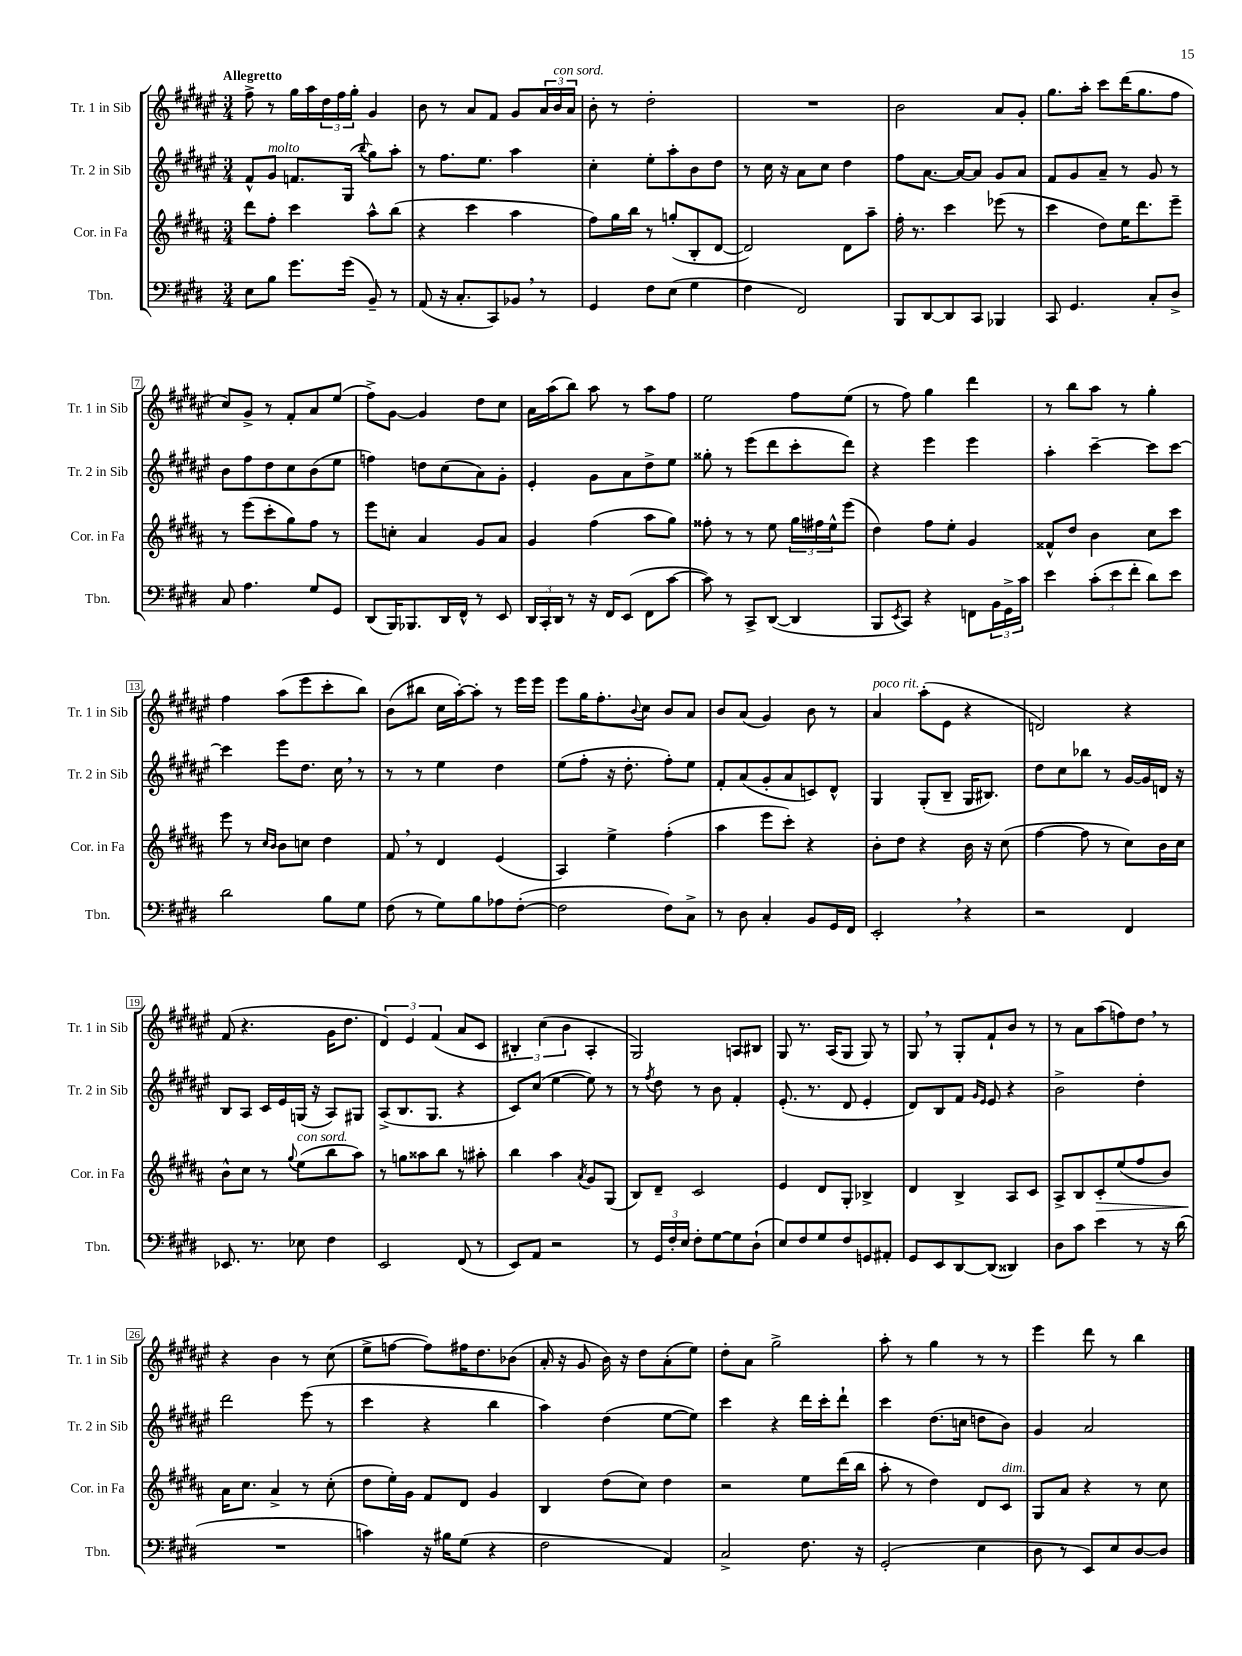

**kern	**kern	**kern	**kern
*staff4	*staff3	*staff2	*staff1
*clefF4	*clefG2	*clefG2	*clefG2
*k[f#c#g#d#]	*k[f#c#g#d#a#]	*k[f#c#g#d#a#e#]	*k[f#c#g#d#a#e#]
*M3/4	*M3/4	*M3/4	*M3/4
8E	8ddd#	8f#^^	8ff#^
8B	8ff#'	8g#	8r
8.g#	4ccc#	8.f	16gg#
.	.	.	16aa#
.	.	.	24dd#
.	.	.	24ff#
(16g#	.	(16G#	.
.	.	.	24gg#'
.	.	8qqbb	.
8BB~)	8aa#^^	8gg#)	4g#
8r	(8bb	8aa#'	.
=	=	=	=
(8AA	4r	8r	8b
16r	.	8.ff#	8r
8.C#'	.	.	.
.	4ccc#	.	8a#
.	.	8.ee#	.
8CC#)	.	.	8f#
8BB-	4aa#	4aa#	8g#
8r	.	.	24a#
.	.	.	24b
.	.	.	24a#
=	=	=	=
4GG#	8ff#)	4cc#'	8b'
.	16gg#	.	8r
.	16bb	.	.
8F#	8r	8ee#'	2dd#'
(8E	(8gg'	8aa#'	.
4G#	8B'	8b	.
.	[8d#	8dd#	.
=	=	=	=
4F#	2d#])	8r	2.r
.	.	16cc#	.
.	.	16r	.
2FF#)	.	8a#	.
.	.	8cc#	.
.	8d#	4dd#	.
.	8aa#~	.	.
=	=	=	=
8BBB	16ff#'	8ff#	2b
.	8.r	.	.
[8DD#	.	[8.a#	.
8DD#]	4ccc#	.	.
.	.	16a#_	.
8CC#	.	8a#]	.
4BBB-	(8eee-	8g#	8a#
.	8r	8a#	8g#'
=	=	=	=
8CC#	4ccc#	8f#	8.gg#
4.GG#	.	8g#	.
.	.	.	16aa#'
.	8dd#)	8a#~	8ccc#
.	16ee	8r	(16ddd#
.	8.ddd#	.	8.gg#
8C#'	.	8g#	.
8D#^	8eee~	8r	8ff#
=	=	=	=
8C#	8r	8b	8cc#)
4.A	(8eee	8ff#	8g#^
.	8ccc#'	8dd#	8r
.	8gg#)	8cc#	8f#'
8G#	8ff#	(8b	8a#
8GG#	8r	8ee#	(8ee#
=	=	=	=
(8DD#	8eee	4ff)	8ff#^)
16BBB)	8cc'	.	[8g#
8.BBB-	.	.	.
.	4a#	8dd	4g#]
16DD#	.	(8cc#	.
16FF#^^	.	.	.
8r	8g#	8a#)	8dd#
8EE	8a#	8g#'	8cc#
=	=	=	=
24DD#	4g#	4e#'	16a#
24CC#'	.	.	.
.	.	.	(16aa#
24DD#	.	.	.
8r	.	.	8bb)
16r	(4ff#	8g#	8aa#
16FF#	.	.	.
(8EE	.	8a#	8r
8FF#	8aa#	8dd#^	8aa#
[8c#	8gg#)	8ee#	8ff#
=	=	=	=
8c#])	8ff##'	8gg##'	2ee#
8r	8r	8r	.
8CC#^	8r	(8eee#	.
([8DD#	8ee	8ddd#	.
4DD#]	24gg#	8ccc#'	8ff#
.	24ff#	.	.
.	24ee^^	.	.
.	(8eee	8ddd#)	(8ee#
=	=	=	=
8BBB	4dd#)	4r	8r
8qEE	.	.	.
8CC#)	.	.	8ff#)
4r	8ff#	4eee#	4gg#
.	8ee'	.	.
8FF	4g#	4eee#	4ddd#
24BB	.	.	.
24GG#^	.	.	.
24c#	.	.	.
=	=	=	=
4e	8f##^^	4aa#'	8r
.	8dd#	.	8bb
(12c#'	4b	[4ccc#~	8aa#
12e	.	.	.
.	.	.	8r
12f#'	.	.	.
8d#)	8cc#	8ccc#]	4gg#'
8e	8ccc#	[8ccc#	.
=	=	=	=
2d#	8eee	4ccc#]	4ff#
.	8r	.	.
.	16qqcc#	.	.
.	16qqb	.	.
.	8b	8eee#	(8aa#
.	8cc	8.dd#	8eee#
8B	4dd#	.	8ccc#'
.	.	16cc#	.
8G#	.	8r	8bb)
=	=	=	=
(8F#	8f#	8r	(8b
8r	8r	8r	8bb#
8G#)	4d#	4ee#	16cc#
.	.	.	[16aa#')
8B	.	.	8aa#']
8A-	(4e	4dd#	8r
([8F#'	.	.	16eee#
.	.	.	16eee#
=	=	=	=
2F#]	4A#)	(8ee#	8eee#
.	.	8ff#'	16gg#
.	.	.	8.ff#'
.	4ee^	16r	.
.	.	8.dd#'	.
.	.	.	8qqb
.	.	.	8cc#
8F#)	(4ff#'	8ff#')	8b
8C#^	.	8ee#	8a#
=	=	=	=
8r	4aa#	8f#'	8b
8D#	.	(8a#	(8a#
4C#'	8eee	8g#'	4g#)
.	8ccc#')	8a#	.
8BB	4r	8c)	8b
16GG#	.	8d#^^	8r
16FF#	.	.	.
=	=	=	=
2EE'	8b'	4G#	4a#
.	8dd#	.	.
.	4r	(8G#'	(8aa#'
.	.	8B~	8e#
4r	16b	16G#	4r
.	16r	8.B#)	.
.	(8cc#	.	.
=	=	=	=
2r	[4ff#	8dd#	2d)
.	.	8cc#	.
.	8ff#]	8bb-	.
.	8r	8r	.
4FF#	8cc#)	[16g#	4r
.	.	16g#]	.
.	16b	16d	.
.	16cc#	16r	.
=	=	=	=
8.EE-	8b^^	8B	(8f#
.	8cc#	8A#	4.r
8.r	.	.	.
.	8r	16c#	.
.	.	16e#	.
.	8qqgg#	.	.
8E-	(8ee	(16G	.
.	.	16r	.
4F#	8bb	8A#)	16g#
.	.	.	8.dd#
.	8aa#)	8G#	.
=	=	=	=
2EE	8r	(8A#^	6d#)
.	8gg	8.B	.
.	.	.	6e#
.	8aa##	.	.
.	.	8.G#	.
.	.	.	(6f#
.	8bb	.	.
(8FF#	8r	4r	8a#
8r	8aa#'	.	8c#
=	=	=	=
8EE)	4bb	8c#)	6B#')
8AA	.	(8cc#	.
.	.	.	(6cc#
2r	4aa#	[4ee#	.
.	.	.	6b
.	8qa#	.	.
.	8g#	8ee#])	4A#'
.	(8G#	8r	.
=	=	=	=
8r	8B)	8r	2G#)
.	.	8qff#	.
24GG#	8d#~	8dd#	.
24F#'	.	.	.
24E	.	.	.
8F#'	2c#	8r	.
[8G#	.	8b	.
8G#]	.	4f#'	8A
(8D#`	.	.	8B#
=	=	=	=
8E)	4e	(8.e#'	8G#
8F#	.	.	8.r
.	.	8.r	.
8G#	8d#	.	.
.	.	.	(16A#
8F#	8G#'	8d#	8G#
8GG	4B-^	4e#'	8G#)
8AA#'	.	.	8r
=	=	=	=
8GG#	4d#	8d#)	8G#
8EE	.	8B	8r
[8DD#	4B^	8f#	8G#'
.	.	16qqg#	.
.	.	16qqe#	.
(8DD#]	.	8e#	8f#`
4DD##)	8A#	4r	8b
.	8c#	.	8r
=	=	=	=
8D#	8A#^	2b^	8r
8c#	8B	.	8a#
4e	8c#'	.	(8aa#
.	(8ee	.	8ff)
8r	8ff#	4dd#'	8dd#
16r	8b)	.	8r
(16d#	.	.	.
=	=	=	=
2.r	16a#	2ddd#	4r
.	8.cc#	.	.
.	4a#^	.	4b
.	8r	(8eee#	8r
.	(8cc#'	8r	(8cc#
=	=	=	=
4c)	8dd#	4ccc#	8ee#^
.	16ee')	.	[8ff
.	16g#	.	.
16r	8f#	4r	8ff])
16B#	.	.	.
(8G#	8d#	.	16ff#
.	.	.	8.dd#
4r	4g#	4bb	.
.	.	.	(8b-
=	=	=	=
2F#	4B	4aa#)	16a#'
.	.	.	16r
.	.	.	8g#
.	(8dd#	(4dd#	16b)
.	.	.	16r
.	8cc#)	.	8dd#
4AA)	4dd#	[8ee#	(8a#'
.	.	8ee#])	8ee#)
=	=	=	=
2C#^	2r	4ccc#	8dd#'
.	.	.	8a#
.	.	4r	2gg#^
8.F#	8ee	16ddd#	.
.	.	16ccc#'	.
.	(16ddd#	8ddd#`	.
16r	16bb	.	.
=	=	=	=
(2GG#'	8aa#'	4ccc#	8aa#'
.	8r	.	8r
.	4dd#)	(8.dd#	4gg#
.	.	16cc	.
4E	8d#	8dd	8r
.	8c#	8b)	8r
=	=	=	=
8D#	8G#	4g#	4eee#
8r	8a#	.	.
8EE)	4r	2a#	8ddd#
8E	.	.	8r
[8D#	8r	.	4bb
8D#]	8cc#	.	.
==	==	==	==
*-	*-	*-	*-
